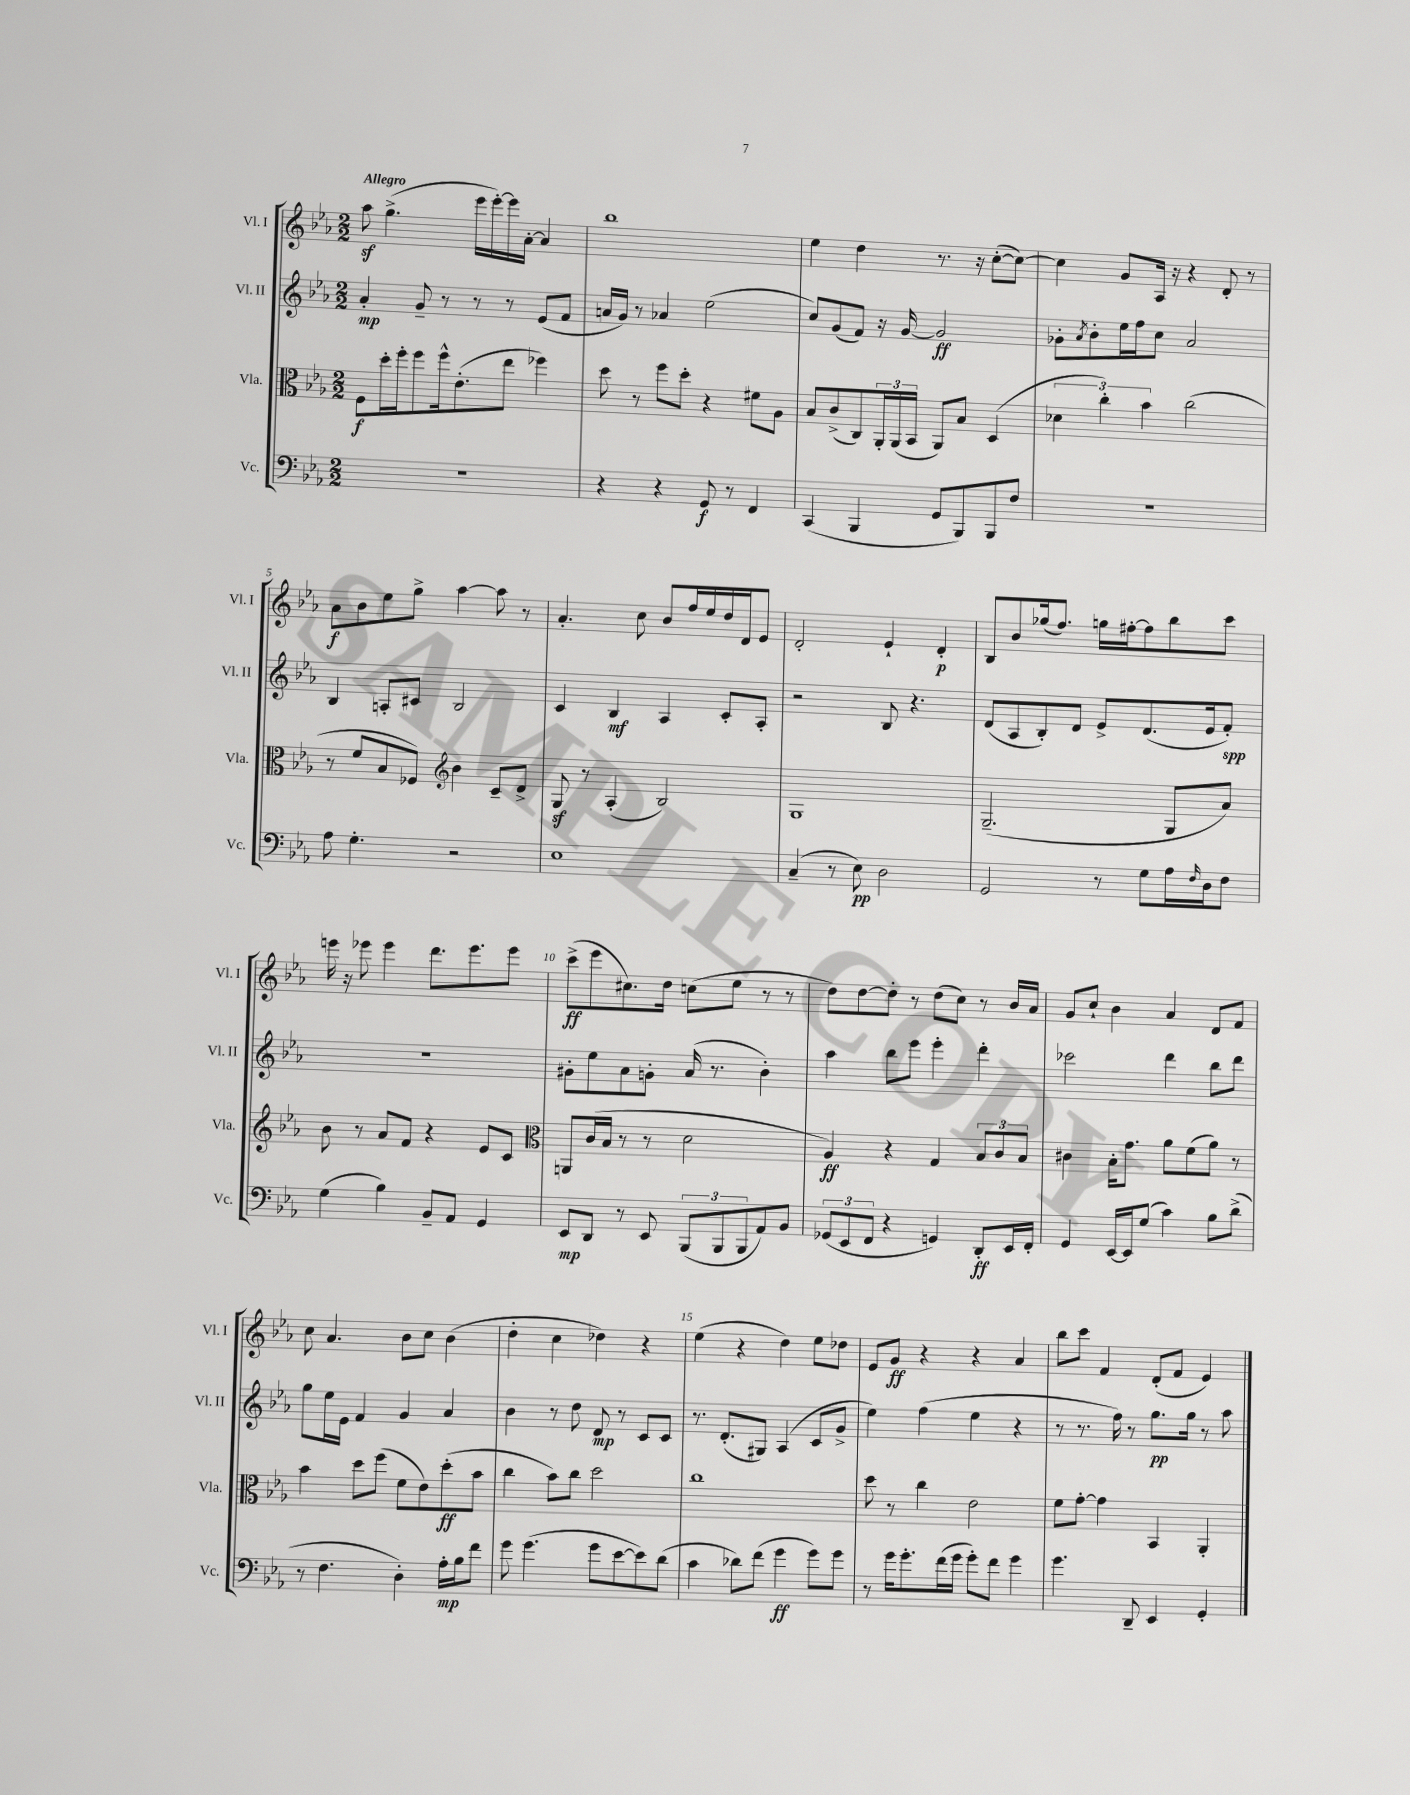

**kern	**dynam	**kern	**dynam	**kern	**dynam	**kern	**dynam
*part4	*part4	*part3	*part3	*part2	*part2	*part1	*part1
*staff4	*staff4	*staff3	*staff3	*staff2	*staff2	*staff1	*staff1
*I"Vc.	*	*I"Vla.	*	*I"Vl. II	*	*I"Vl. I	*
*I'Vc.	*	*I'Vla.	*	*I'Vl. II	*	*I'Vl. I	*
*clefF4	*	*clefC3	*	*clefG2	*	*clefG2	*
*k[b-e-a-]	*	*k[b-e-a-]	*	*k[b-e-a-]	*	*k[b-e-a-]	*
*M2/2	*	*M2/2	*	*M2/2	*	*M2/2	*
=1	=1	=1	=1	=1	=1	=1	=1
!	!	!	!	!	!	!LO:TX:a:B:t=Allegro	!
1r	.	8F\L	f	4a-'/	mp	8aa-z\	.
.	.	16dd'\L	.	.	.	(4.gg^\	.
.	.	16ff'\J	.	.	.	.	.
.	.	8ff\	.	8g~/	.	.	.
.	.	16ff^^\k	.	8r	.	.	.
.	.	(8.e-'\	.	.	.	.	.
.	.	.	.	8r	.	16eee-\LL	.
.	.	.	.	.	.	[16eee-'\)	.
.	.	8ee-\J	.	8r	.	16eee-\]	.
.	.	.	.	.	.	[16a-'\JJ	.
.	.	4ff-X\)	.	(8e-/L	.	4a-/]	.
.	.	.	.	8f/J	.	.	.
=2	=2	=2	=2	=2	=2	=2	=2
4r	.	8dd\	.	16an/LL	.	1bb-	.
.	.	.	.	16g/JJ)	.	.	.
.	.	8r	.	8r	.	.	.
4r	.	8ff\L	.	4a-X/	.	.	.
.	.	8dd'\J	.	.	.	.	.
8GG/	f	4r	.	(2ee-\	.	.	.
8r	.	.	.	.	.	.	.
4FF/	.	8f#X\L	.	.	.	.	.
.	.	8A-\J	.	.	.	.	.
=3	=3	=3	=3	=3	=3	=3	=3
(4CC/	.	8B-/L	.	8cc/L)	.	4ee-\	.
.	.	(8c^/	.	(8g/	.	.	.
4BBB-/	.	8C/)	.	8f/J)	.	4dd\	.
.	.	24AA-'/L	.	16r	.	.	.
.	.	(24AA-/	.	.	.	.	.
.	.	.	.	[16g/	.	.	.
.	.	24BB-/JJ	.	.	.	.	.
8GG/L	.	8AA-/L)	.	2g/]	ff	8.r	.
8BBB-/)	.	8B-/J	.	.	.	.	.
.	.	.	.	.	.	16r	.
8BBB-/	.	(4D/	.	.	.	([8cc'\L	.
8F/J	.	.	.	.	.	8cc\J_)	.
=4	=4	=4	=4	=4	=4	=4	=4
1r	.	6d-X\	.	8g-X'\L	.	4cc\]	.
.	.	.	.	8qa-/	.	.	.
.	.	.	.	8b-'\	.	.	.
.	.	6cc'\)	.	.	.	.	.
.	.	.	.	16ee-\L	.	8g/L	.
.	.	.	.	16ff\J	.	.	.
.	.	6b-\	.	.	.	.	.
.	.	.	.	8cc\J	.	16A-/Jk	.
.	.	.	.	.	.	16r	.
.	.	(2cc\	.	2a-/	.	4r	.
.	.	.	.	.	.	8d'/	.
.	.	.	.	.	.	8r	.
!!LO:LB:g=z
=5	=5	=5	=5	=5	=5	=5	=5
8A-\	.	8r	.	4B-/	.	8a-\L	f
4.G'\	.	8f/L	.	.	.	8b-\	.
.	.	8B-/	.	8An'/L	.	8ee-\	.
.	.	8F-X/J)	.	8c#X/J	.	8gg^\J	.
*	*	*clefG2	*	*	*	*	*
2r	.	4b-\	.	2B-/	.	[4aa-\	.
.	.	8c~/L	.	.	.	8aa-\]	.
.	.	8d^/J	.	.	.	8r	.
=6	=6	=6	=6	=6	=6	=6	=6
1E-	.	8Gz/	.	4c/	.	4.a-'/	.
.	.	8r	.	.	.	.	.
.	.	(4A-'/	.	4B-/	mf	.	.
.	.	.	.	.	.	8cc\	.
.	.	2B-/)	.	4A-/	.	8b-/L	.
.	.	.	.	.	.	16ff/L	.
.	.	.	.	.	.	16ee-/	.
.	.	.	.	8c'/L	.	16dd/	.
.	.	.	.	.	.	16d/J	.
.	.	.	.	8A-'/J	.	8e-/J	.
=7	=7	=7	=7	=7	=7	=7	=7
(4C~/	.	1G	.	2r	.	2d'/	.
8r	.	.	.	.	.	.	.
8E-\)	pp	.	.	.	.	.	.
2D\	.	.	.	8B-/	.	4e-`/	.
.	.	.	.	4.r	.	.	.
.	.	.	.	.	.	4d'/	p
=8	=8	=8	=8	=8	=8	=8	=8
2GG/	.	(2.G~/	.	(8d/L	.	8B-/L	.
.	.	.	.	8A-/	.	8b-/	.
.	.	.	.	8B-'/)	.	(16gg-X/k	.
.	.	.	.	.	.	8.ff/J)	.
.	.	.	.	8d/J	.	.	.
8r	.	.	.	8e-^/L	.	16ggn\LL	.
.	.	.	.	.	.	[16ff#X'\J	.
8G\L	.	.	.	(8.d/	.	8ff#\]	.
16A-\L	.	8G/L	.	.	.	8bb-\	.
16qqF/	.	.	.	.	.	.	.
16D\J	.	.	.	16e-/k	.	.	.
8F\J	.	8a-/J)	.	8f'/J)	spp	8ccc\J	.
!!LO:LB:g=z
=9	=9	=9	=9	=9	=9	=9	=9
(4G\	.	8b-\	.	1r	.	16eeen\	.
.	.	.	.	.	.	16r	.
.	.	8r	.	.	.	8eee-X\	.
4B-\)	.	8a-/L	.	.	.	4eee-\	.
.	.	8f/J	.	.	.	.	.
8BB-~/L	.	4r	.	.	.	8.ddd\L	.
8AA-/J	.	.	.	.	.	.	.
.	.	.	.	.	.	8.eee-\	.
4GG/	.	8e-/L	.	.	.	.	.
.	.	8c/J	.	.	.	8eee-\J	.
=10	=10	=10	=10	=10	=10	=10	=10
*	*	*clefC3	*	*	*	*	*
8EE-/L	mp	8AAn/L	.	8g#X'\L	.	(8ccc^\L	ff
8DD/J	.	(16c/L	.	8ee-\	.	8eee-\	.
.	.	16B-/JJ	.	.	.	.	.
8r	.	8r	.	8a-\	.	8.cc#X\)	.
8EE-/	.	8r	.	8gn'\J	.	.	.
.	.	.	.	.	.	16dd\Jk	.
(12BBB-/L	.	2d\	.	(16a-/	.	(8ccn\L	.
.	.	.	.	8.r	.	.	.
12BBB-/	.	.	.	.	.	.	.
.	.	.	.	.	.	8ee-\J	.
12BBB-/	.	.	.	.	.	.	.
8AA-/)	.	.	.	4b-'\)	.	8r	.
8BB-/J	.	.	.	.	.	8r	.
=11	=11	=11	=11	=11	=11	=11	=11
(12GG-X/L	.	4A-/)	ff	4aa-\	.	8dd\L)	.
12EE-/	.	.	.	.	.	.	.
.	.	.	.	.	.	[8dd\	.
12FF/J	.	.	.	.	.	.	.
4r	.	4r	.	8bb-\L	.	8dd'\J]	.
.	.	.	.	8eee-\J	.	8r	.
4GGn/)	.	4G/	.	4eee-'\	.	(8dd\L	.
.	.	.	.	.	.	8cc\J)	.
8DD'/L	ff	12B-/L	.	4ddd'\	.	8r	.
.	.	12c/	.	.	.	.	.
16EE-/L	.	.	.	.	.	16b-/LL	.
.	.	12B-/J	.	.	.	.	.
16FF'/JJ	.	.	.	.	.	16a-/JJ	.
=12	=12	=12	=12	=12	=12	=12	=12
4GG/	.	4c#X\	.	2ccc-X\	.	8g/L	.
.	.	.	.	.	.	8cc`/J	.
[16EE-/LL	.	16B-'\KL	.	.	.	4b-\	.
16EE-/J]	.	8.g\J	.	.	.	.	.
(8G/J	.	.	.	.	.	.	.
4c\)	.	8a-\L	.	4ddd\	.	4a-/	.
.	.	(8f\	.	.	.	.	.
8B-\L	.	8a-\J)	.	8bb-\L	.	8d/L	.
(8d^\J	.	8r	.	8ddd\J	.	8f/J	.
!!LO:LB:g=z
=13	=13	=13	=13	=13	=13	=13	=13
8r	.	4b-\	.	8gg\L	.	8cc\	.
4.F\	.	.	.	16ee-\L	.	4.a-/	.
.	.	.	.	16e-\JJ	.	.	.
.	.	8dd\L	.	4f/	.	.	.
.	.	(8ff\J	.	.	.	.	.
4D'\)	.	8f\L	.	4g/	.	8b-\L	.
.	.	8e-\)	.	.	.	8cc\J	.
16A-'\LL	mp	(8dd'\	ff	4a-/	.	(4b-\	.
16B-\J	.	.	.	.	.	.	.
8f\J	.	8b-\J	.	.	.	.	.
=14	=14	=14	=14	=14	=14	=14	=14
8g\	.	4cc\	.	4b-\	.	4dd'\	.
(4.g\	.	.	.	.	.	.	.
.	.	8b-\L)	.	8r	.	4cc\	.
.	.	8cc\J	.	8dd\	.	.	.
8g\L	.	2dd\	.	8d/	mp	4dd-X\)	.
[8e-\	.	.	.	8r	.	.	.
8e-\])	.	.	.	8c/L	.	4r	.
(8d\J	.	.	.	8c/J	.	.	.
=15	=15	=15	=15	=15	=15	=15	=15
4c\	.	1cc	.	8.r	.	(4ee-\	.
.	.	.	.	(8.d'/L	.	.	.
8d-X\L)	.	.	.	.	.	4r	.
(8f\J	.	.	.	8G#X/J)	.	.	.
4g\	ff	.	.	(4A-/	.	4dd\)	.
8g\L)	.	.	.	8c/L	.	8ee-\L	.
8g\J	.	.	.	8g^/J	.	8dd-X\J	.
=16	=16	=16	=16	=16	=16	=16	=16
8r	.	8dd\	.	4ee-\)	.	8e-/L	.
16g\KL	.	8r	.	.	.	8g/J	ff
8.g'\	.	.	.	.	.	.	.
.	.	4cc\	.	(4ff\	.	4r	.
(16f\L	.	.	.	.	.	.	.
16g\JJ	.	.	.	.	.	.	.
8g'\L)	.	2e-\	.	4ee-\	.	4r	.
8f\J	.	.	.	.	.	.	.
4g\	.	.	.	4r	.	4a-/	.
=17	=17	=17	=17	=17	=17	=17	=17
4.g\	.	8f\L	.	8r	.	8bb-\L	.
.	.	[8g'\J	.	8.r	.	8ccc\J	.
.	.	4g\]	.	.	.	4f/	.
.	.	.	.	16ff\)	.	.	.
8DD~/	.	.	.	8r	.	.	.
4EE-/	.	4BB-/	.	8.gg\L	pp	(8d'/L	.
.	.	.	.	.	.	8f/J	.
.	.	.	.	16gg\Jk	.	.	.
4GG'/	.	4AA-'/	.	8r	.	4e-/)	.
.	.	.	.	8aa-\	.	.	.
==	==	==	==	==	==	==	==
*-	*-	*-	*-	*-	*-	*-	*-
